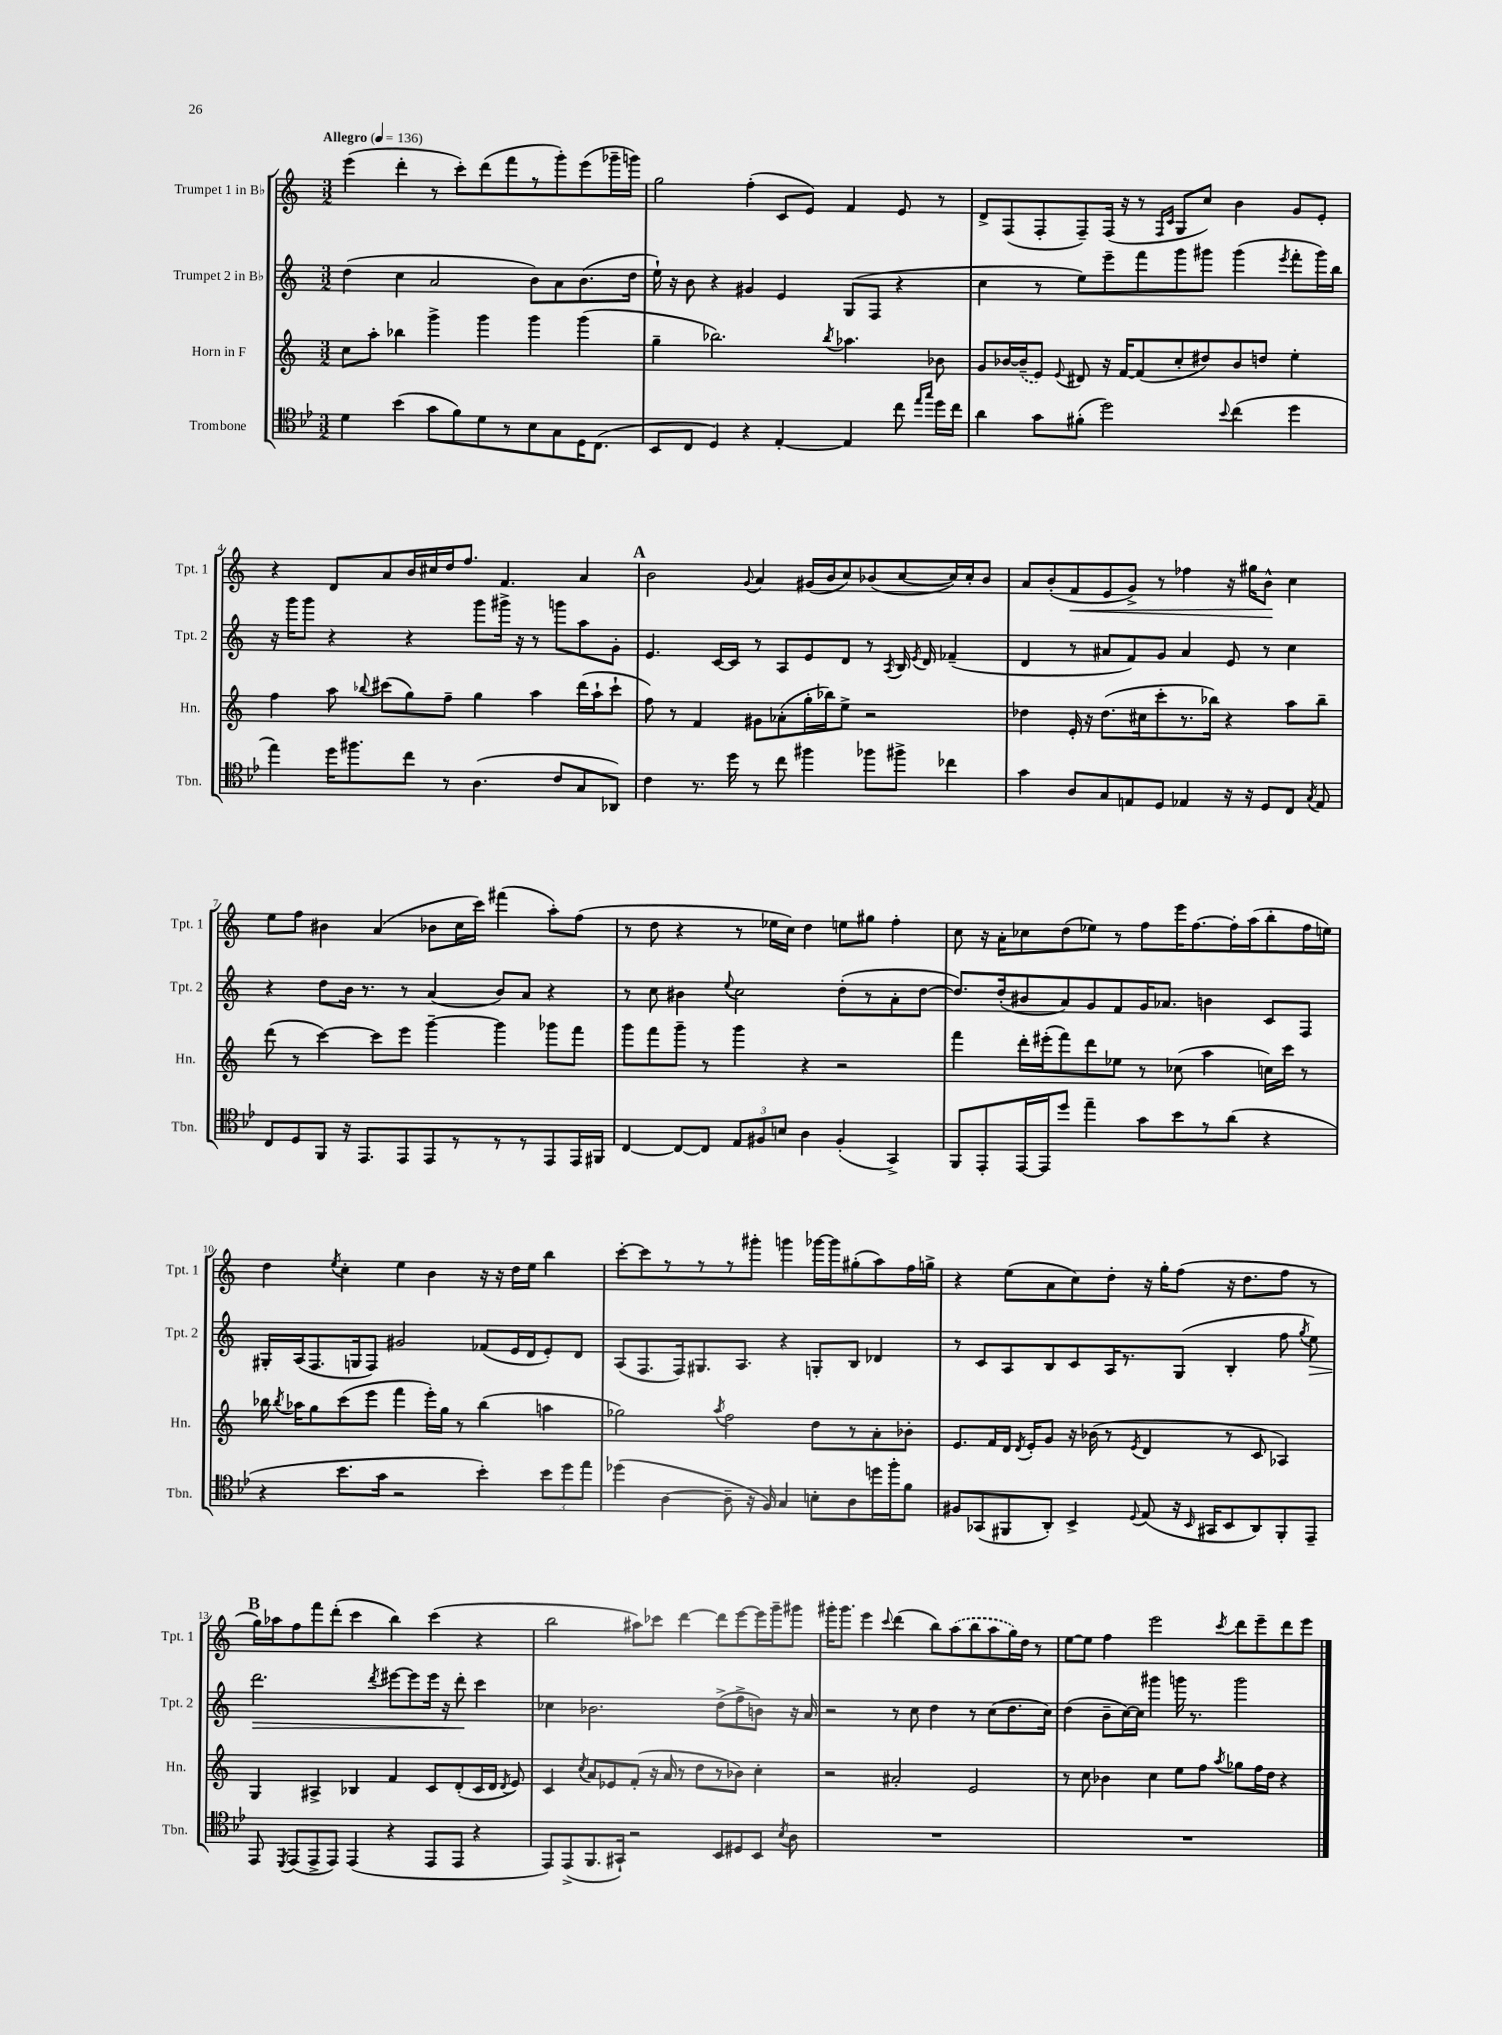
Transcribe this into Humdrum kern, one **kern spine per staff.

**kern	**kern	**kern	**kern
*staff4	*staff3	*staff2	*staff1
*clefC4	*clefG2	*clefG2	*clefG2
*k[b-e-]	*k[]	*k[]	*k[]
*M3/2	*M3/2	*M3/2	*M3/2
*MM136	*MM136	*MM136	*MM136
4d	8cc	(4dd	(4eee
.	8aa'	.	.
(4b-	4bb-	4cc	4ddd'
8g	4ggg^	2a	8r
8f)	.	.	8ccc')
8d	4ggg	.	(8ddd
8r	.	.	8fff
8B-	4ggg	8b)	8r
8G	.	8a	8ggg')
16D	(4ggg	(8.b	(8eee
(8.C	.	.	.
.	.	.	16ggg-~
.	.	16dd	16ggg)
=	=	=	=
8BB-	4gg~	16ee`)	2gg
.	.	16r	.
8C	.	8b	.
4D)	2.bb-)	4r	.
4r	.	4g#	(4ff'
[4E-'	.	4e	8c
.	.	.	8e)
.	8qbb-	.	.
4E-]	4.aa-	(8G	4f
.	.	8F	.
8cc	.	4r	8e
16qqee-	.	.	.
16qqgg	.	.	.
16dd	8b-	.	8r
16cc	.	.	.
=	=	=	=
4a	8g	4cc	8d^
.	[16b-	.	(8F
.	(16b-~]	.	.
8g	8e)	8r	8F'
.	8qqe	.	.
(8f#'	8d#	8ee)	8F~)
2dd)	16r	8eee~	(16F
.	[16f	.	16r
.	(8f]	8fff	8r
.	.	.	16qqF
.	.	.	16qqc
.	8cc'	8ggg	8G
.	8dd#)	8ggg#	8cc)
8qqb-	.	.	.
(4cc	8b-	(4ggg#	4b
.	8dd	.	.
.	.	8qeee	.
4dd	4ee'	8fff'	8g
.	.	16ggg#)	8e'
.	.	16bb	.
=	=	=	=
4ee-)	4ff	16r	4r
.	.	16ggg	.
.	.	8ggg	.
16dd	8aa	4r	8d
8.ff#	.	.	.
.	8qqbb-	.	.
.	(8ccc#	.	8a
8cc	8gg)	4r	16b
.	.	.	16cc#
8r	8ff~	.	16dd
.	.	.	8.ff
(4.A	4gg	8ggg	.
.	.	16ggg#^	4.f
.	.	16r	.
.	4aa	8r	.
8c	.	8ggg	.
8G	(16ddd	8aa	4a
.	16aa`	.	.
8AA-)	8ccc#`	8g'	.
=	=	=	=
4c	8ff)	4.e	2b
.	8r	.	.
8.r	4f	.	.
.	.	[16c	.
16dd	.	16c]	.
.	.	.	8qqg
8r	8g#	8r	4a
8cc	(8a-'	8A	.
4ff#	16gg'	8e	(16g#
.	16bb-)	.	16b
.	8ee^	8d	8cc)
8ff-	2r	8r	(8b-
.	.	8qA	.
8ff#^	.	16B	[8cc
.	.	8qe	.
.	.	16d	.
4cc-	.	(4f-~	16cc])
.	.	.	16cc'
.	.	.	8b-
=	=	=	=
4g	4dd-	4d	8a
.	.	.	(8b'
8A	16e'	8r	8f
.	16r	.	.
8G	(8.dd-	8a#	8e
8E	.	8f)	8g^)
.	16cc#	.	.
8D	8ccc'	8g	8r
4E-	8.r	4a#	4ff-
.	16bb-)	.	.
16r	4r	8e	16r
16r	.	.	16gg#
8D	.	8r	8b^^
8C	8aa	4cc	4cc
8qG	.	.	.
8E-	8bb-~	.	.
=	=	=	=
8C	(8ddd	4r	8ee
8D	8r	.	8ff
8FF	[4ccc)	8dd	4b#
16r	.	16b	.
8.EE-	.	8.r	.
.	8ccc]	.	(4a
8EE-	8eee	8r	.
8EE-	[4ggg~	(4a	8b-
8r	.	.	16cc
.	.	.	16ccc)
8r	4ggg]	8b)	(4fff#
8r	.	8a	.
8EE-	8ggg-	4r	8aa')
16EE-	8fff	.	(8ff
16FF#	.	.	.
=	=	=	=
[4C	8ggg	8r	8r
.	8fff	8cc	8dd
8C_	8ggg~	4b#	4r
8C]	8r	.	.
.	.	8qqee	.
12E-	4ggg	2cc	8r
12F#	.	.	.
.	.	.	16ee-
12B	.	.	.
.	.	.	16cc)
4A	4r	.	4dd
(4F#'	2r	(8dd'	8ee
.	.	8r	8gg#
4GG^)	.	8a'	4ff'
.	.	[8dd	.
=	=	=	=
8FF	4fff	8.dd])	8cc
8EE-'	.	.	16r
.	.	(16dd'	16a'
[16EE-	16ddd'	8b#	8cc-
16EE-]	(16eee#'	.	.
8dd	8fff)	8a)	(8dd
4ee-~	8ddd	8g	8ee-)
.	8ee-	8f	8r
8g	8r	16g	8ff
.	.	8.a-	.
8b-	(8cc-	.	16eee
.	.	.	[8.ff
8r	4aa	4b	.
(8a	.	.	16ff']
.	.	.	(16aa
4r	16cc)	8c	8bb'
.	16ccc	.	.
.	8r	8F	16ff
.	.	.	16ee)
=	=	=	=
4r	16bb-	16G#'	4dd
.	8qbb-	.	.
.	16aa-	(16A	.
.	8gg	8.F	.
.	.	.	8qee
8.b-	(8ccc	.	4cc'
.	.	16G	.
.	8eee	8F)	.
16g	.	.	.
2r	4fff	2g#	4ee
.	16eee')	.	4b
.	16gg	.	.
.	8r	.	.
4b-')	(4bb-	(8f-	16r
.	.	.	16r
.	.	16e	16dd
.	.	16d	16ee
12b-	4aa	8e')	4bb
12dd	.	.	.
.	.	8d	.
12ee-	.	.	.
=	=	=	=
(4dd-	2gg-)	(8A	[8ccc'
.	.	8.F	8ccc]
[4A	.	.	8r
.	.	16F)	.
.	.	8.G#	8r
.	8qaa	.	.
8A~]	2ff	.	8r
.	.	8.A	.
16r	.	.	8ggg#'
16F)	.	.	.
4G	.	4r	4ggg
8B'	8dd	8G'	[16ggg-
.	.	.	16ggg-]
8A	8r	8B	(8gg#'
16dd	8a'	4d-	8aa)
16ff'	.	.	.
8f	8b-'	.	16ff
.	.	.	16gg^
=	=	=	=
8F#	8.e	8r	4r
(8GG-	.	8c	.
.	16f	.	.
8FF#	16d	8A	(8ee
.	8qd	.	.
.	16e'	.	.
8AA')	8g	8B	8a
4BB-^	16r	8c	8cc)
.	(16b-	.	.
.	8r	16A	8dd'
.	.	8.r	.
8qqD	8qe	.	.
(8E-	4d	.	16r
.	.	.	16gg'
16r	.	(8G	(8ff
16qqBB-	.	.	.
16GG#	.	.	.
8BB-	8r	4B'	16r
.	.	.	8.dd
8AA)	8c	.	.
8FF#'	4A-)	8ff	8ff
.	.	8qgg	.
8EE-~	.	8ee)	8r
=	=	=	=
8EE-	4G	2.ddd	16gg)
.	.	.	16aa-
8qDD	.	.	.
(8EE-	.	.	8ff
8EE-^	4A#^	.	8fff
8EE-)	.	.	(8ddd'
(4EE-	4B-	.	4ccc
.	.	8qddd	.
4r	4f	[8eee#	4bb)
.	.	8eee#]	.
8EE-	8c	16eee#	(4ccc
.	.	16r	.
8EE-	(8d'	8ddd'	.
4r	16c	4ccc	4r
.	16d	.	.
.	8qd	.	.
.	8e)	.	.
=	=	=	=
8EE-)	4c	4cc-	2bb
(8EE-^	.	.	.
.	8qcc	.	.
8.FF	8a	2.b-	.
.	8e-	.	.
16GG#`)	.	.	.
2r	(8f'	.	8aa#)
.	16r	.	8ccc-
.	16a	.	.
.	8r	.	[4ddd
.	8dd	.	.
8BB-	8r	(8dd^	8ddd]
8D#	8b-)	8ff^	[8eee
8BB-	4cc'	8b)	16eee]
.	.	.	16ggg~
8qB-	.	.	.
8A	.	16r	8ggg#
.	.	16a	.
=	=	=	=
1.r	2r	2r	16ggg#'
.	.	.	8.ggg#
.	.	.	4eee
.	.	.	8qqccc
.	2a#'	8r	(4ddd
.	.	8cc	.
.	.	4dd	8bb)
.	.	.	(8aa
.	2e	8r	8bb
.	.	(8cc	8aa
.	.	8.dd	16gg)
.	.	.	16dd
.	.	.	8r
.	.	16cc)	.
=	=	=	=
1.r	8r	(4dd	[8ee
.	8cc	.	8ee]
.	4b-	8b~	4ff
.	.	[16cc)	.
.	.	16cc]	.
.	4cc	4ggg#	2eee
.	8ee	16ggg	.
.	.	8.r	.
.	8ff	.	.
.	8qaa	.	8qccc
.	8gg-	2ggg	8ddd
.	16ff	.	8eee~
.	16dd	.	.
.	4r	.	8ddd
.	.	.	8eee
==	==	==	==
*-	*-	*-	*-
